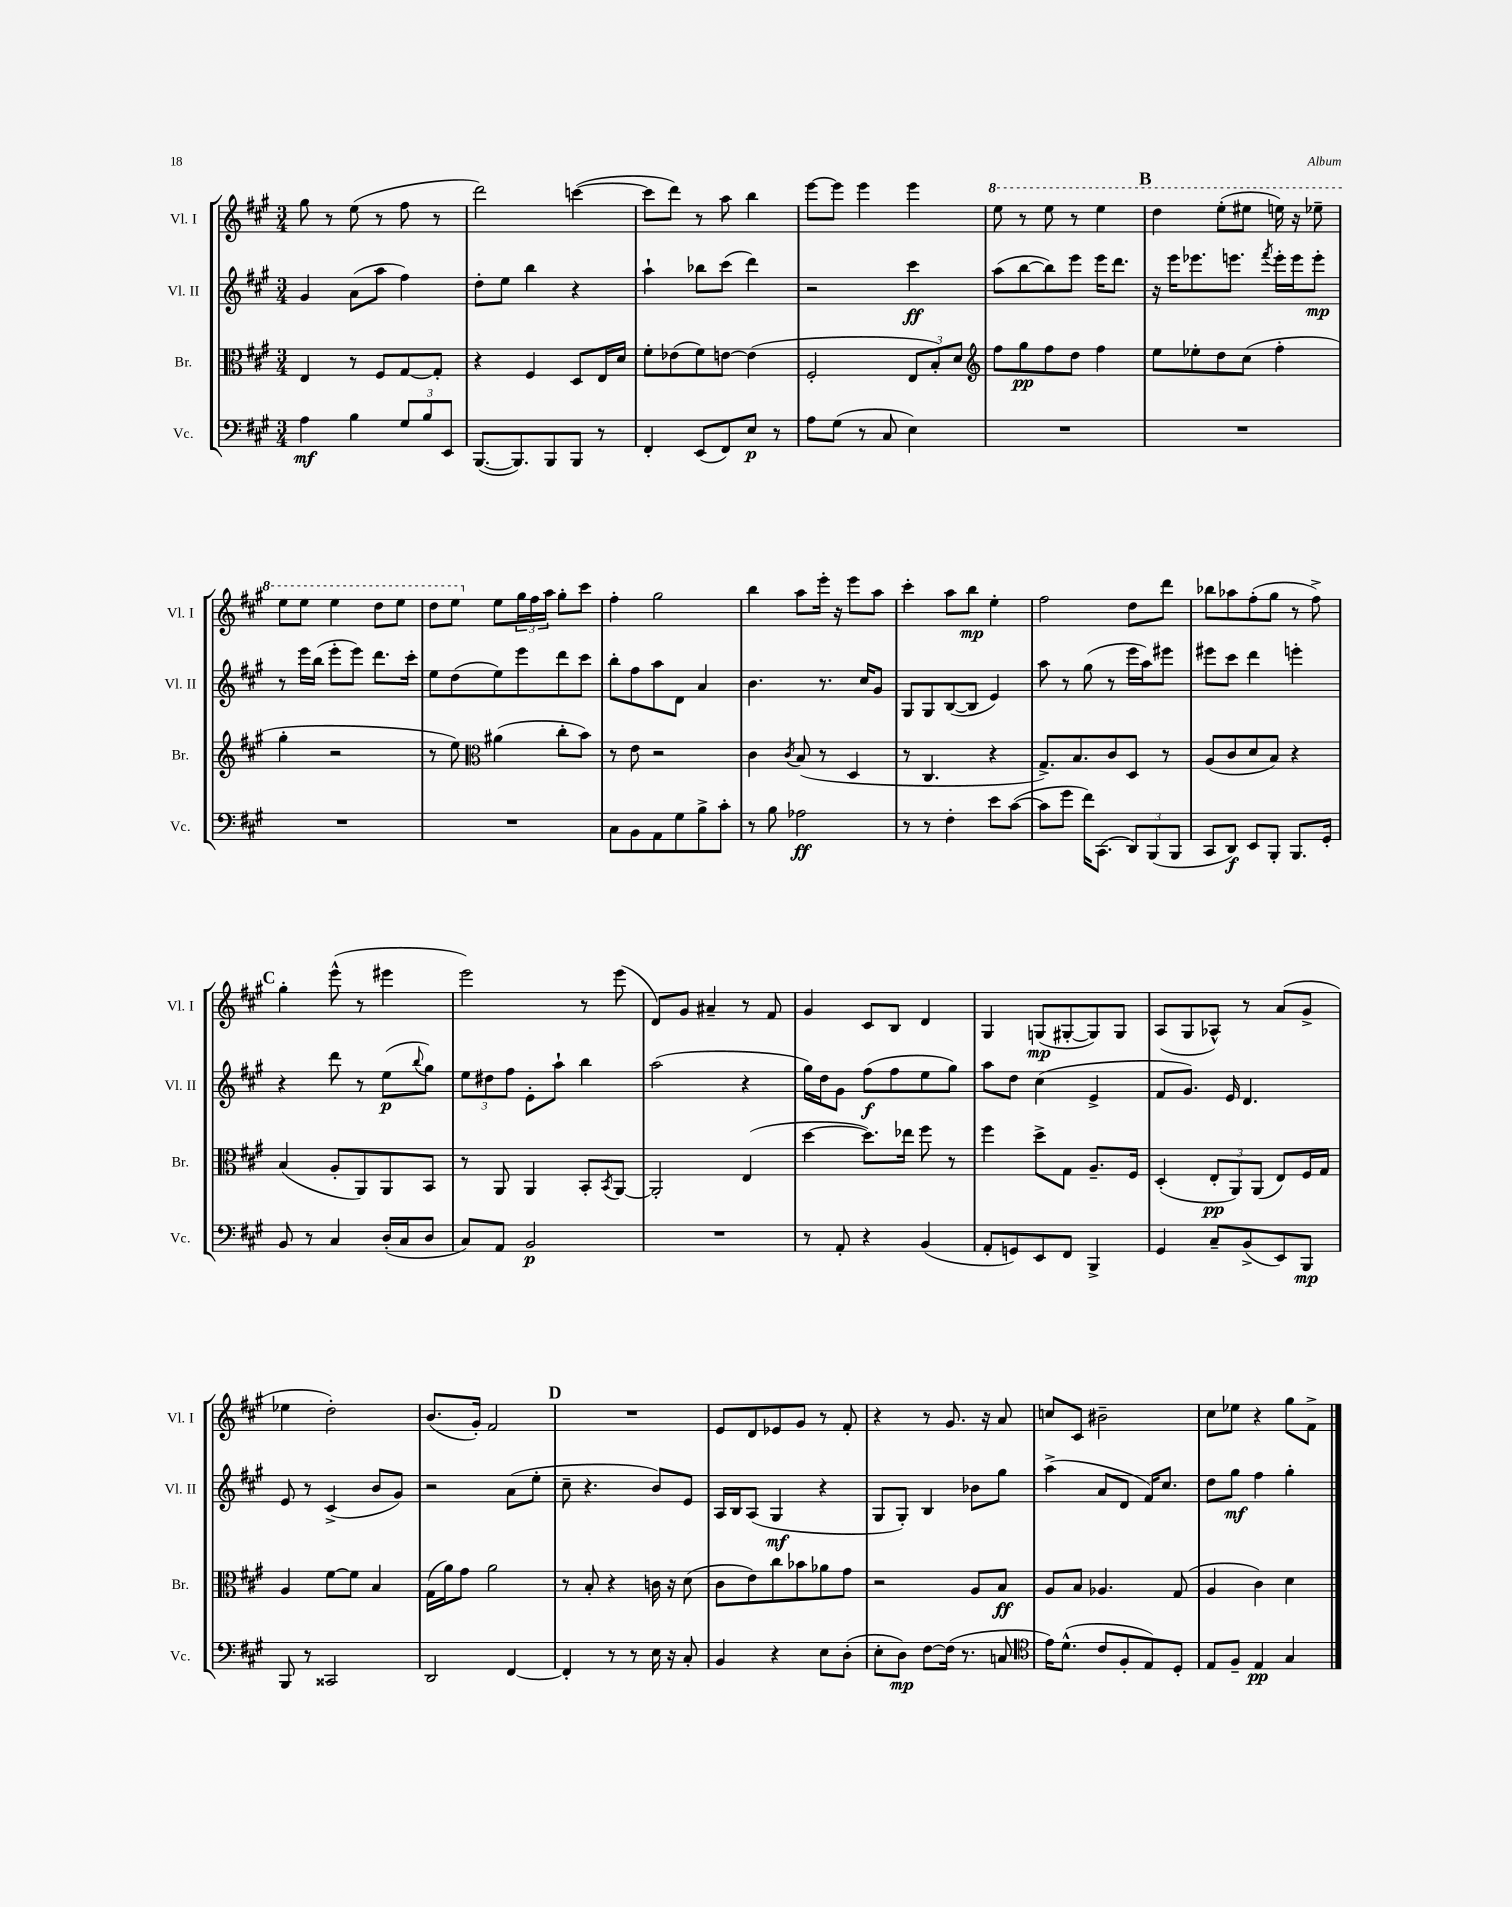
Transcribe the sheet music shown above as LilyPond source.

<<
\new StaffGroup <<
\new Staff = "s0" \with { instrumentName = "Vl. I" shortInstrumentName = "Vl. I" } {
    \clef treble \key a \major \numericTimeSignature \time 3/4
    gis''8 r8 e''8( r8 fis''8 r8 |
    d'''2) c'''4~( |
    c'''8 d'''8) r8 a''8 b''4 |
    e'''8~ e'''8 e'''4 e'''4 |
    \ottava #1 e'''8 r8 e'''8 r8 e'''4 |
    \mark \markup { \bold "B" } d'''4 e'''8-.( eis'''8 e'''16) r16 ees'''8-- |
    e'''8 e'''8 e'''4 d'''8 e'''8 |
    d'''8 e'''8 \ottava #0 e''8 \tuplet 3/2 { gis''16 fis''16 a''16 } gis''8-. cis'''8 |
    fis''4-. gis''2 |
    b''4 a''8 e'''16-. r16 e'''8 a''8 |
    cis'''4-. a''8 b''8\mp e''4-. |
    fis''2 d''8 d'''8 |
    bes''8 aes''8 fis''8-.( gis''8 r8 fis''8->) |
    \mark \markup { \bold "C" } gis''4-. e'''8-^( r8 eis'''4 |
    e'''2) r8 e'''8( |
    d'8) gis'8 ais'4-- r8 fis'8 |
    gis'4 cis'8 b8 d'4 |
    gis4 g8\mp( gis8~-. gis8) gis8 |
    a8( gis8 aes8-^) r8 a'8( gis'8-> |
    ees''4 d''2-.) |
    b'8.( gis'16-.) fis'2 |
    \mark \markup { \bold "D" } R2. |
    e'8 d'8 ees'8 gis'8 r8 fis'8-. |
    r4 r8 gis'8. r16 a'8 |
    c''8 cis'8 bis'2-- |
    cis''8 ees''8 r4 gis''8 fis'8-> \bar "|." |
}
\new Staff = "s1" \with { instrumentName = "Vl. II" shortInstrumentName = "Vl. II" } {
    \clef treble \key a \major \numericTimeSignature \time 3/4
    gis'4 a'8( a''8 fis''4) |
    d''8-. e''8 b''4 r4 |
    a''4-! bes''8 cis'''8( d'''4) |
    r2 cis'''4\ff |
    a''8( b''8~ b''8) e'''8 e'''16 d'''8. |
    \mark \markup { \bold "B" } r16 e'''16 ees'''8. e'''8. \acciaccatura { fis'''8 } e'''16-. e'''16 e'''8-.\mp |
    r8 e'''16 b''16( e'''8-. e'''8) d'''8. cis'''16-. |
    e''8 d''8( e''8) e'''8 d'''8 cis'''8 |
    b''8-. fis''8 a''8 d'8 a'4 |
    b'4. r8. cis''16 gis'8 |
    gis8 gis8 b8~( b8 e'4) |
    a''8 r8 gis''8( r8 e'''16 a''16) eis'''8 |
    eis'''8 cis'''8 d'''4 e'''4-. |
    \mark \markup { \bold "C" } r4 d'''8 r8 e''8\p( \appoggiatura { b''8 } gis''8) |
    \tuplet 3/2 { e''8 dis''8 fis''8 } e'8-. a''8-! b''4 |
    a''2( r4 |
    gis''16) d''16 gis'8 fis''8\f( fis''8 e''8 gis''8) |
    a''8 d''8 cis''4( e'4-> |
    fis'8 gis'8.) e'16 d'4. |
    e'8 r8 cis'4->( b'8 gis'8) |
    r2 a'8( e''8-. |
    \mark \markup { \bold "D" } cis''8-- r4. b'8) e'8 |
    a16 b16 a8( gis4\mf r4 |
    gis8 gis8-.) b4 bes'8 gis''8 |
    a''4->( a'8 d'8 fis'16) cis''8. |
    d''8 gis''8\mf fis''4 gis''4-. \bar "|." |
}
\new Staff = "s2" \with { instrumentName = "Br." shortInstrumentName = "Br." } {
    \clef alto \key a \major \numericTimeSignature \time 3/4
    e4 r8 fis8 gis8~ gis8-. |
    r4 fis4 d8 e16 d'16 |
    fis'8-. ees'8( fis'8) e'8~ e'4( |
    fis2-. \tuplet 3/2 { e8 b8-.) d'8 } |
    \clef treble fis''8 gis''8\pp fis''8 d''8 fis''4 |
    \mark \markup { \bold "B" } e''8 ees''8-. d''8 cis''8( fis''4-. |
    gis''4-. r2 |
    r8 e''8) \clef alto ais'4( cis''8-. b'8) |
    r8 e'8 r2 |
    cis'4 \acciaccatura { cis'8 } b8( r8 d4 |
    r8 cis4. r4 |
    gis8.->) b8. cis'8 d8 r8 |
    a8( cis'8 d'8 b8) r4 |
    \mark \markup { \bold "C" } b4( a8-. a,8) a,8 b,8 |
    r8 a,8 a,4 b,8-. \acciaccatura { b,8 } a,8~ |
    a,2-. e4( |
    d''4~ d''8.) ees''16 fis''8 r8 |
    fis''4 d''8-> gis8 a8.-- fis16 |
    d4-.( \tuplet 3/2 { e8-.\pp a,8) a,8( } e8) fis16 gis16 |
    a4 fis'8~ fis'8 b4 |
    gis16( a'16) gis'8 a'2 |
    \mark \markup { \bold "D" } r8 b8-. r4 c'16 r16 d'8( |
    cis'8 e'8) cis''8 bes'8 aes'8 gis'8 |
    r2 a8 b8\ff |
    a8 b8 aes4. gis8( |
    a4 cis'4) d'4 \bar "|." |
}
\new Staff = "s3" \with { instrumentName = "Vc." shortInstrumentName = "Vc." } {
    \clef bass \key a \major \numericTimeSignature \time 3/4
    a4\mf b4 \tuplet 3/2 { gis8 b8 e,8 } |
    b,,8.~( b,,8.) b,,8 b,,8 r8 |
    fis,4-. e,8( fis,8) e8\p r8 |
    a8 gis8( r8 cis8 e4) |
    R2. |
    \mark \markup { \bold "B" } R2. |
    R2. |
    R2. |
    cis8 b,8 a,8 gis8 b8-> cis'8-. |
    r8 b8 aes2\ff |
    r8 r8 fis4-. e'8 cis'8~( |
    cis'8 gis'8 fis'16) cis,8.( \tuplet 3/2 { d,8) b,,8( b,,8 } |
    cis,8 d,8\f) e,8 b,,8-. b,,8. gis,16-. |
    \mark \markup { \bold "C" } b,8 r8 cis4 d16-.( cis16 d8 |
    cis8) a,8 b,2\p |
    R2. |
    r8 a,8-. r4 b,4( |
    a,8-. g,8) e,8 fis,8 b,,4-> |
    gis,4 cis8-- b,8->( e,8) b,,8\mp |
    b,,8 r8 cisis,2 |
    d,2 fis,4~ |
    \mark \markup { \bold "D" } fis,4-. r8 r8 e16 r16 cis8-. |
    b,4 r4 e8 d8-.( |
    e8-. d8\mp) fis8~ fis16( r8. c8 |
    \clef tenor e'16) d'8.-^( cis'8 fis8-. e8) d8-. |
    e8 fis8-- e4\pp gis4 \bar "|." |
}
>>
>>
\layout { \context { \Score \remove "Bar_number_engraver" } }
